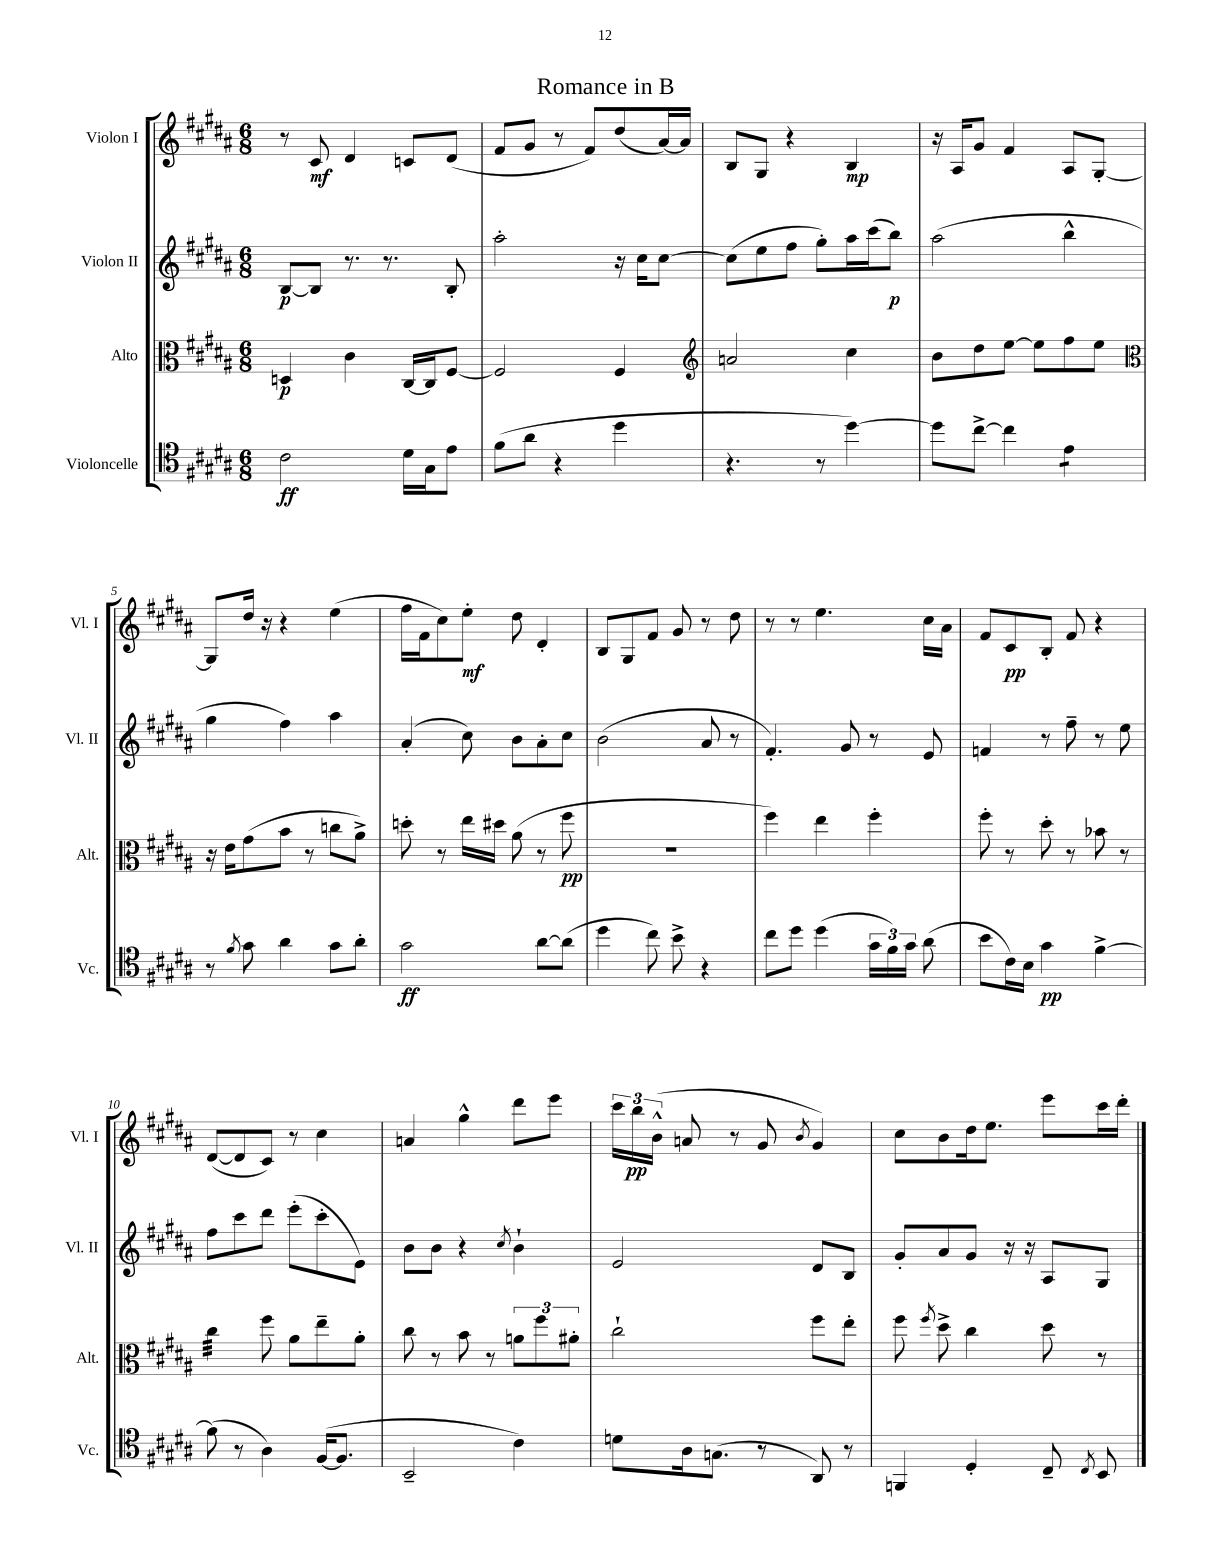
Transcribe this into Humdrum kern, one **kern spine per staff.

**kern	**kern	**kern	**kern
*staff4	*staff3	*staff2	*staff1
*clefC4	*clefC3	*clefG2	*clefG2
*k[f#c#g#d#a#]	*k[f#c#g#d#a#]	*k[f#c#g#d#a#]	*k[f#c#g#d#a#]
*M6/8	*M6/8	*M6/8	*M6/8
2c#	4D	[8B	8r
.	.	8B]	8c#
.	4c#	8.r	4d#
.	.	8.r	.
16d#	[16C#	.	8c
16G#	16C#]	.	.
8e	[8F#	8B'	(8d#
=	=	=	=
(8f#	2F#]	2aa#'	8f#
8a#	.	.	8g#
4r	.	.	8r
.	.	.	8f#)
4dd#	4F#	16r	(8dd#
.	.	16cc#	.
.	.	[8cc#	[16a#)
.	.	.	16a#]
=	=	=	=
*	*clefG2	*	*
4.r	2a	(8cc#]	8B
.	.	8ee	8G#
.	.	8ff#	4r
8r	.	8gg#')	.
[4dd#)	4cc#	16aa#	4B
.	.	(16ccc#	.
.	.	8bb)	.
=	=	=	=
8dd#]	8b	(2aa#	16r
.	.	.	16A#
[8cc#^	8dd#	.	8g#
4cc#]	[8ee	.	4f#
.	8ee]	.	.
4e	8ff#	4bb^^	8A#
.	8ee	.	[8G#'
=	=	=	=
*	*clefC3	*	*
8r	16r	4gg#	8G#]
.	16e	.	.
8qf#	.	.	.
8g#	(8g#	.	16dd#
.	.	.	16r
4a#	8b	4ff#)	4r
.	8r	.	.
8g#	8cc	4aa#	(4ee
8a#'	8a#^)	.	.
=	=	=	=
2g#	8dd'	(4a#'	16ff#
.	.	.	16f#
.	8r	.	8cc#)
.	16ee	8cc#)	8ee'
.	16dd#	.	.
.	(8a#	8b	8dd#
[8a#	8r	8a#'	4d#'
(8a#]	8ff#	8cc#	.
=	=	=	=
4dd#	2.r	(2b	8B
.	.	.	8G#
8cc#)	.	.	8f#
8b^	.	.	8g#
4r	.	8a#	8r
.	.	8r	8dd#
=	=	=	=
8cc#	4ff#)	4.f#')	8r
8dd#	.	.	8r
(4dd#	4ee	.	4.ee
.	.	8g#	.
24g#	4ff#'	8r	.
24f#)	.	.	.
24g#	.	.	.
(8a#	.	8e	16cc#
.	.	.	16a#
=	=	=	=
8b	8ff#'	4f	8f#
16c#)	8r	.	8c#
16B	.	.	.
4g#	8dd#'	8r	8B'
.	8r	8ff#~	8f#
[4f#^	8b-	8r	4r
.	8r	8ee	.
=	=	=	=
(8f#]	4cc#	8ff#	([8d#
8r	.	8ccc#	8d#]
4A#)	8ff#	8ddd#	8c#)
.	8a#	(8eee'	8r
([16F#	8ee~	8ccc#'	4cc#
8.F#]	.	.	.
.	8a#'	8e)	.
=	=	=	=
2BB~	8cc#	8b	4a
.	8r	8b	.
.	8b	4r	4gg#^^
.	8r	.	.
.	.	8qcc#	.
4c#)	12a	4b`	8ddd#
.	12ff#	.	.
.	.	.	8eee
.	12a#'	.	.
=	=	=	=
8d	2cc#`	2e	24ccc#
.	.	.	24bb
.	.	.	(24b^^
16A#	.	.	8a
(8.G	.	.	.
.	.	.	8r
8r	.	.	8g#
.	.	.	8qb
8AA#)	8ff#	8d#	4g#)
8r	8ee'	8B	.
=	=	=	=
4FF	8ff#	8g#'	8cc#
.	8qff#	.	.
.	8dd#^	8a#	8b
4D#'	4cc#	8g#	16dd#
.	.	.	8.ee
.	.	16r	.
.	.	16r	.
8C#~	8dd#	8A#	8eee
8qC#	.	.	.
8BB	8r	8G#	16ccc#
.	.	.	16ddd#'
==	==	==	==
*-	*-	*-	*-
